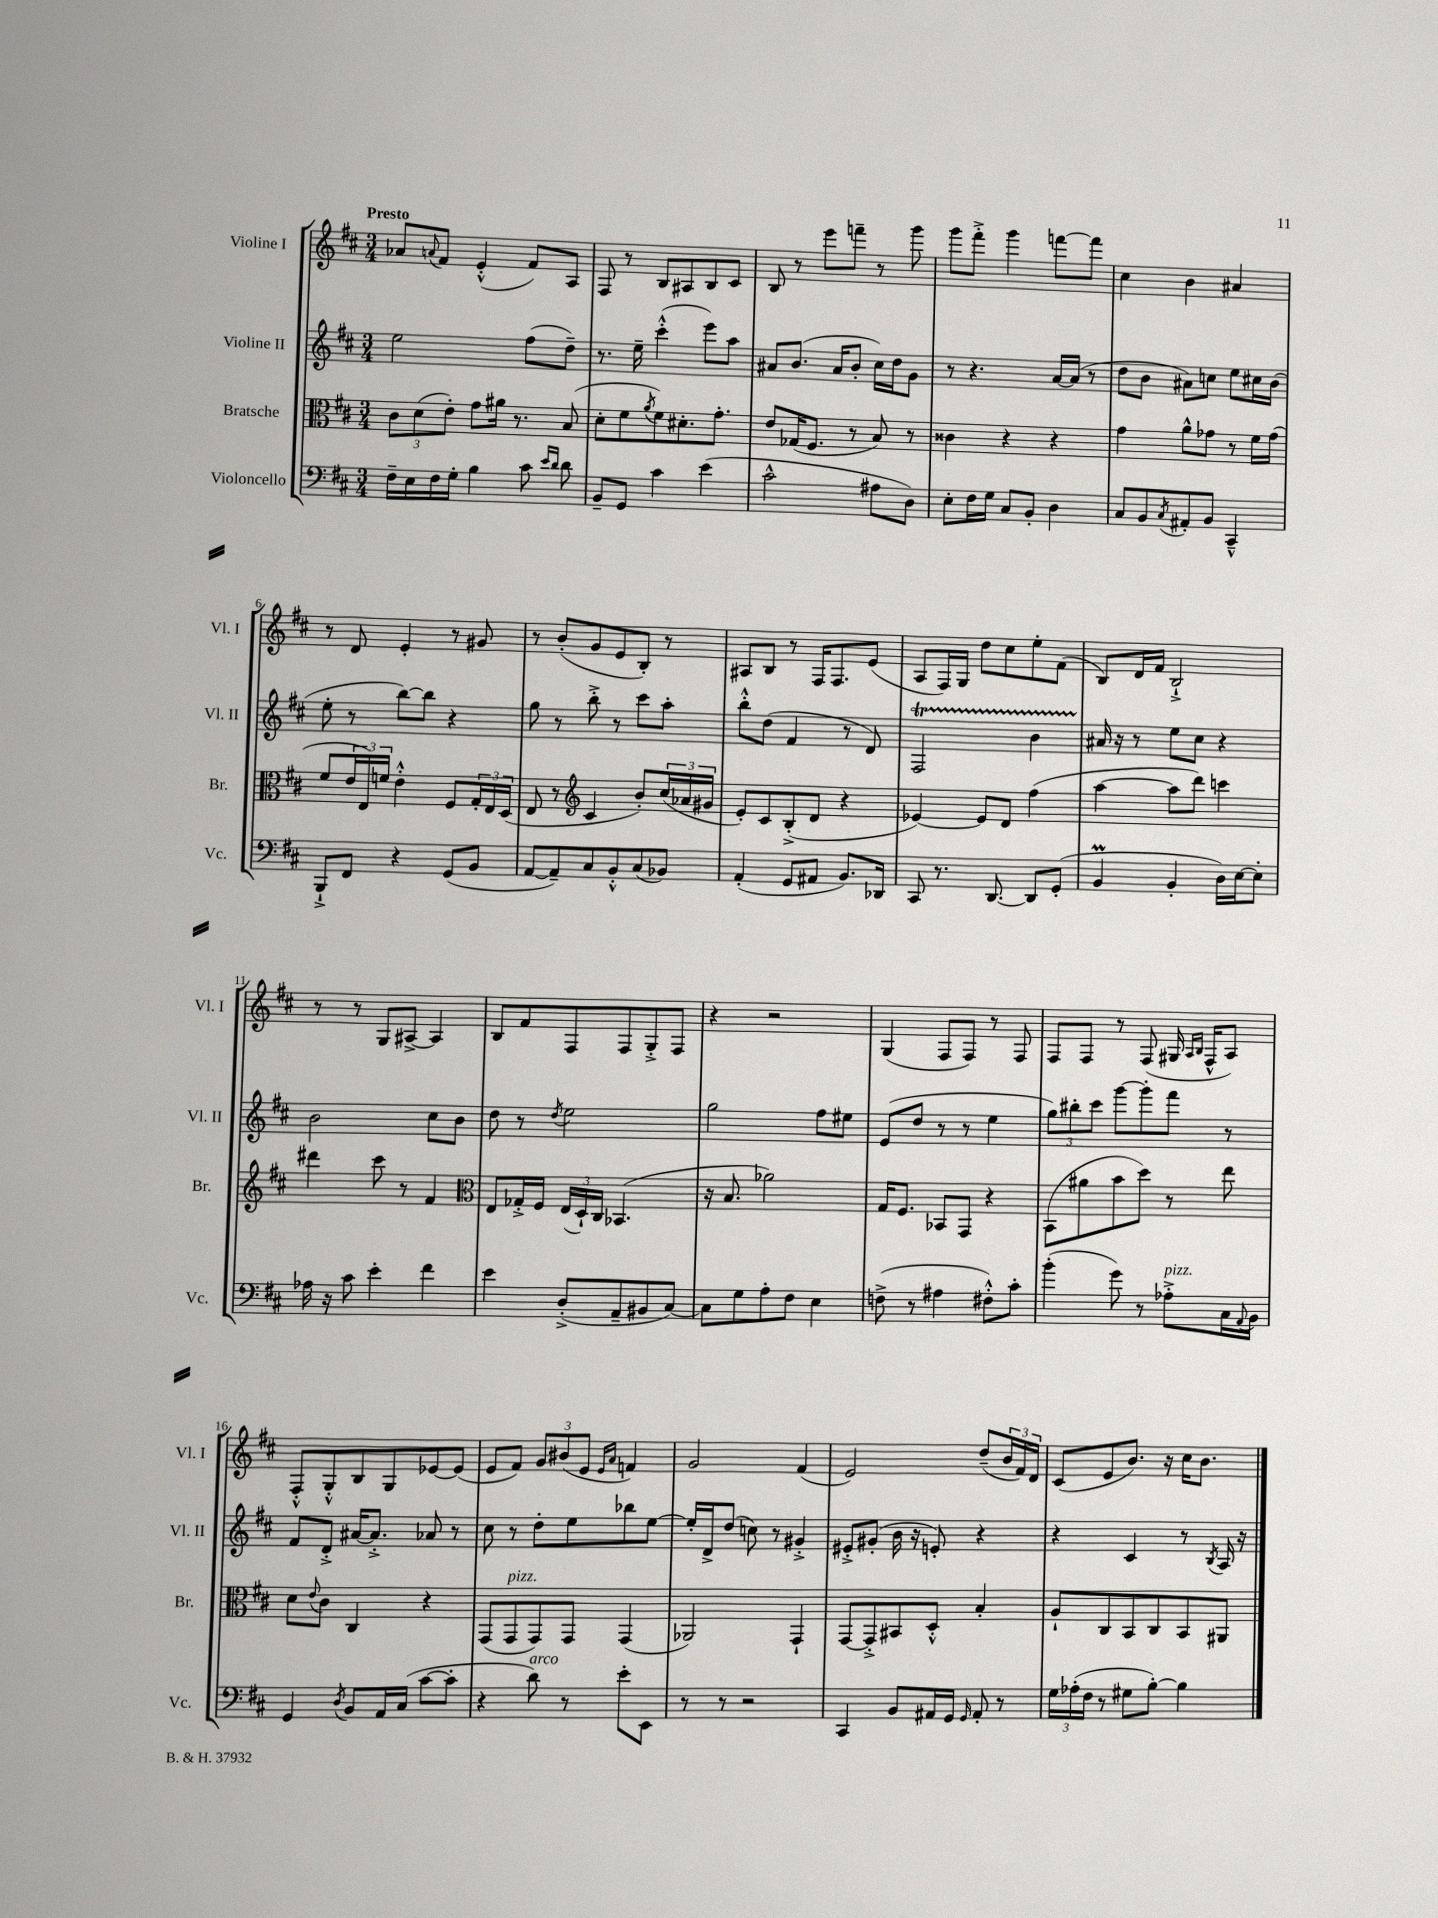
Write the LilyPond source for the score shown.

<<
\new StaffGroup <<
\new Staff = "s0" \with { instrumentName = "Violine I" shortInstrumentName = "Vl. I" } {
    \clef treble \key d \major \numericTimeSignature \time 3/4 \tempo "Presto"
    aes'8 \appoggiatura { a'8 } fis'8 e'4-.-^( fis'8) a8 |
    fis8 r8 b8 ais8 b8 cis'8 |
    b8 r8 e'''8 f'''8-- r8 g'''8 |
    g'''8 fis'''8-.-> g'''4 f'''8~ f'''8 |
    cis''4 b'4 ais'4 |
    r8 d'8 e'4-. r8 gis'8 |
    r8 b'8-.( g'8 e'8 b8-.) r8 |
    ais8 b8 r8 fis16 fis8. e'8( |
    a8 fis16) g16 d''8 cis''8 e''8-. fis'8( |
    b8) d'16 fis'16 b2-!-> |
    r8 r8 g8 ais8~-> ais4 |
    b8 fis'8 fis8 fis8 g8-.-> fis8 |
    r4 r2 |
    g4( fis8 fis8) r8 fis8 |
    fis8 fis8 r8 fis8( gis16 \grace { a16 b16 } fis16-^ a8) |
    fis8-.-^ g8-.-^ b8 g8 ees'8~ ees'8( |
    e'8 fis'8) \tuplet 3/2 { g'8 bis'8( e'8 } \grace { e'16 a'16 } f'4) |
    g'2 fis'4( |
    e'2) d''8--( \tuplet 3/2 { b'16 fis'16) d'16 } |
    cis'8( e'8 b'8.) r16 cis''16 b'8. \bar "|." |
}
\new Staff = "s1" \with { instrumentName = "Violine II" shortInstrumentName = "Vl. II" } {
    \clef treble \key d \major \numericTimeSignature \time 3/4
    e''2 fis''8( d''8--) |
    r8. e''16-- cis'''4-.-^( e'''8) a''8 |
    ais'8 b'8.( ais'16 b'8-. cis''16) d''16 g'8 |
    r8 r4. a'16~ a'16( r8 |
    d''8 b'8 ais'8) c''8 e''8 cis''16 b'16( |
    e''8-. r8 b''8~) b''8 r4 |
    g''8 r8 b''8-.-> r8 cis'''8 a''8-. |
    b''8-.-^ d''8( fis'4 r8 d'8) |
    fis2\startTrillSpan b'4 |
    ais'16\stopTrillSpan r16 r8 e''8 cis''8 r4 |
    b'2 cis''8 b'8 |
    d''8 r8 \acciaccatura { d''8 } e''2 |
    g''2 fis''8 eis''8 |
    e'8( d''8 r8 r8 e''4 |
    \tuplet 3/2 { g''8) bis''8-. cis'''8 } g'''8~ g'''8-. fis'''8 r8 |
    fis'8 d'8-.-> ais'16~ ais'8.-.-> aes'8 r8 |
    cis''8 r8 d''8-. e''8 bes''8 e''8~ |
    e''16-. d'16-> d''8( c''8) r8 gis'4-.-> |
    eis'8-.-> gis'8-.( b'16 r16 e'8-.) r4 |
    r4 cis'4 r8 \acciaccatura { b8 } a16 r16 \bar "|." |
}
\new Staff = "s2" \with { instrumentName = "Bratsche" shortInstrumentName = "Br." } {
    \clef alto \key d \major \numericTimeSignature \time 3/4
    \tuplet 3/2 { cis'8 d'8( e'8-.) } g'8 ais'16 r8. b8( |
    d'8-. fis'8 \acciaccatura { a'8 } fis'8) dis'8.-. g'8.-. |
    e'8 ges16( fis8. r8 b8) r8 |
    cisis'4 r4 r4 |
    g'4 a'8-^ ges'8 r8 fis'16 ges'16( |
    fis'8 \tuplet 3/2 { e'16 e16) f'16 } e'4-.-^ fis8 \tuplet 3/2 { g16-. e16 d16( } |
    e8 r8 \clef treble cis'4 b'8-.) \tuplet 3/2 { cis''16( aes'16 gis'16 } |
    e'8-.) cis'8 b8-.->( d'8 r4 |
    ees'4~) ees'8 d'8 fis''4( |
    a''4~ a''8 d'''8) c'''4 |
    dis'''4 cis'''8 r8 fis'4 |
    \clef alto e8 ges16-.-> fis16 \tuplet 3/2 { e16( d16-!) cis16 } bes,4.( |
    r16 b8. aes'2) |
    g16 fis8. bes,8 g,8 r4 |
    b,8( ais'8 b'8 d''8) r8 e''8 |
    d'8 \appoggiatura { e'8 } cis'8 cis4 r4 |
    g,8( g,8^\markup { \italic "pizz." } g,8) g,8 g,4( |
    aes,2) g,4-! |
    g,8~ g,8-.-> bis,8 d8-.-^ b4-. |
    a8-! cis8 b,8 cis8 b,8 ais,8 \bar "|." |
}
\new Staff = "s3" \with { instrumentName = "Violoncello" shortInstrumentName = "Vc." } {
    \clef bass \key d \major \numericTimeSignature \time 3/4
    fis16-- e16 fis16 g16-. b4 cis'8 \grace { e'16 d'16 } d'8 |
    b,8-- g,8 cis'4 e'4( |
    cis'2-^ ais8 d8) |
    e8-. fis16 g16 cis8 b,8-. d4 |
    cis8 b,8 \acciaccatura { cis8 } ais,8-. b,8 cis,4---^ |
    b,,8-!-> fis,8 r4 g,8( b,8 |
    a,8~ a,8--) cis8 b,8-.-^ cis8( bes,8) |
    a,4-.( g,8 ais,8 b,8.) des,16 |
    cis,8 r8. d,8.~ d,8 g,8-.( |
    b,4\prall b,4-. d16) e16~ e8-. |
    aes16 r16 cis'8 e'4-. fis'4 |
    e'4 d8-.->( a,8-- bis,8 cis8~) |
    cis8 g8 a8-. fis8 e4 |
    f8->( r8 ais4 fis8-.-^) cis'8-. |
    b'4-.( g'8) r8 aes8-.->^\markup { \italic "pizz." } cis16 \appoggiatura { a,8 } b,16 |
    g,4 \acciaccatura { d8 } b,8 a,16 cis16( cis'8~ cis'8-. |
    r4 d'8^\markup { \italic "arco" }) r8 e'8-. e,8 |
    r8 r8 r2 |
    cis,4 b,8 ais,16 g,16 \grace { g,16 } ais,8-. r8 |
    \tuplet 3/2 { g16 aes16-.( fis16 } r8 gis8 b8~-.) b4 \bar "|." |
}
>>
>>
